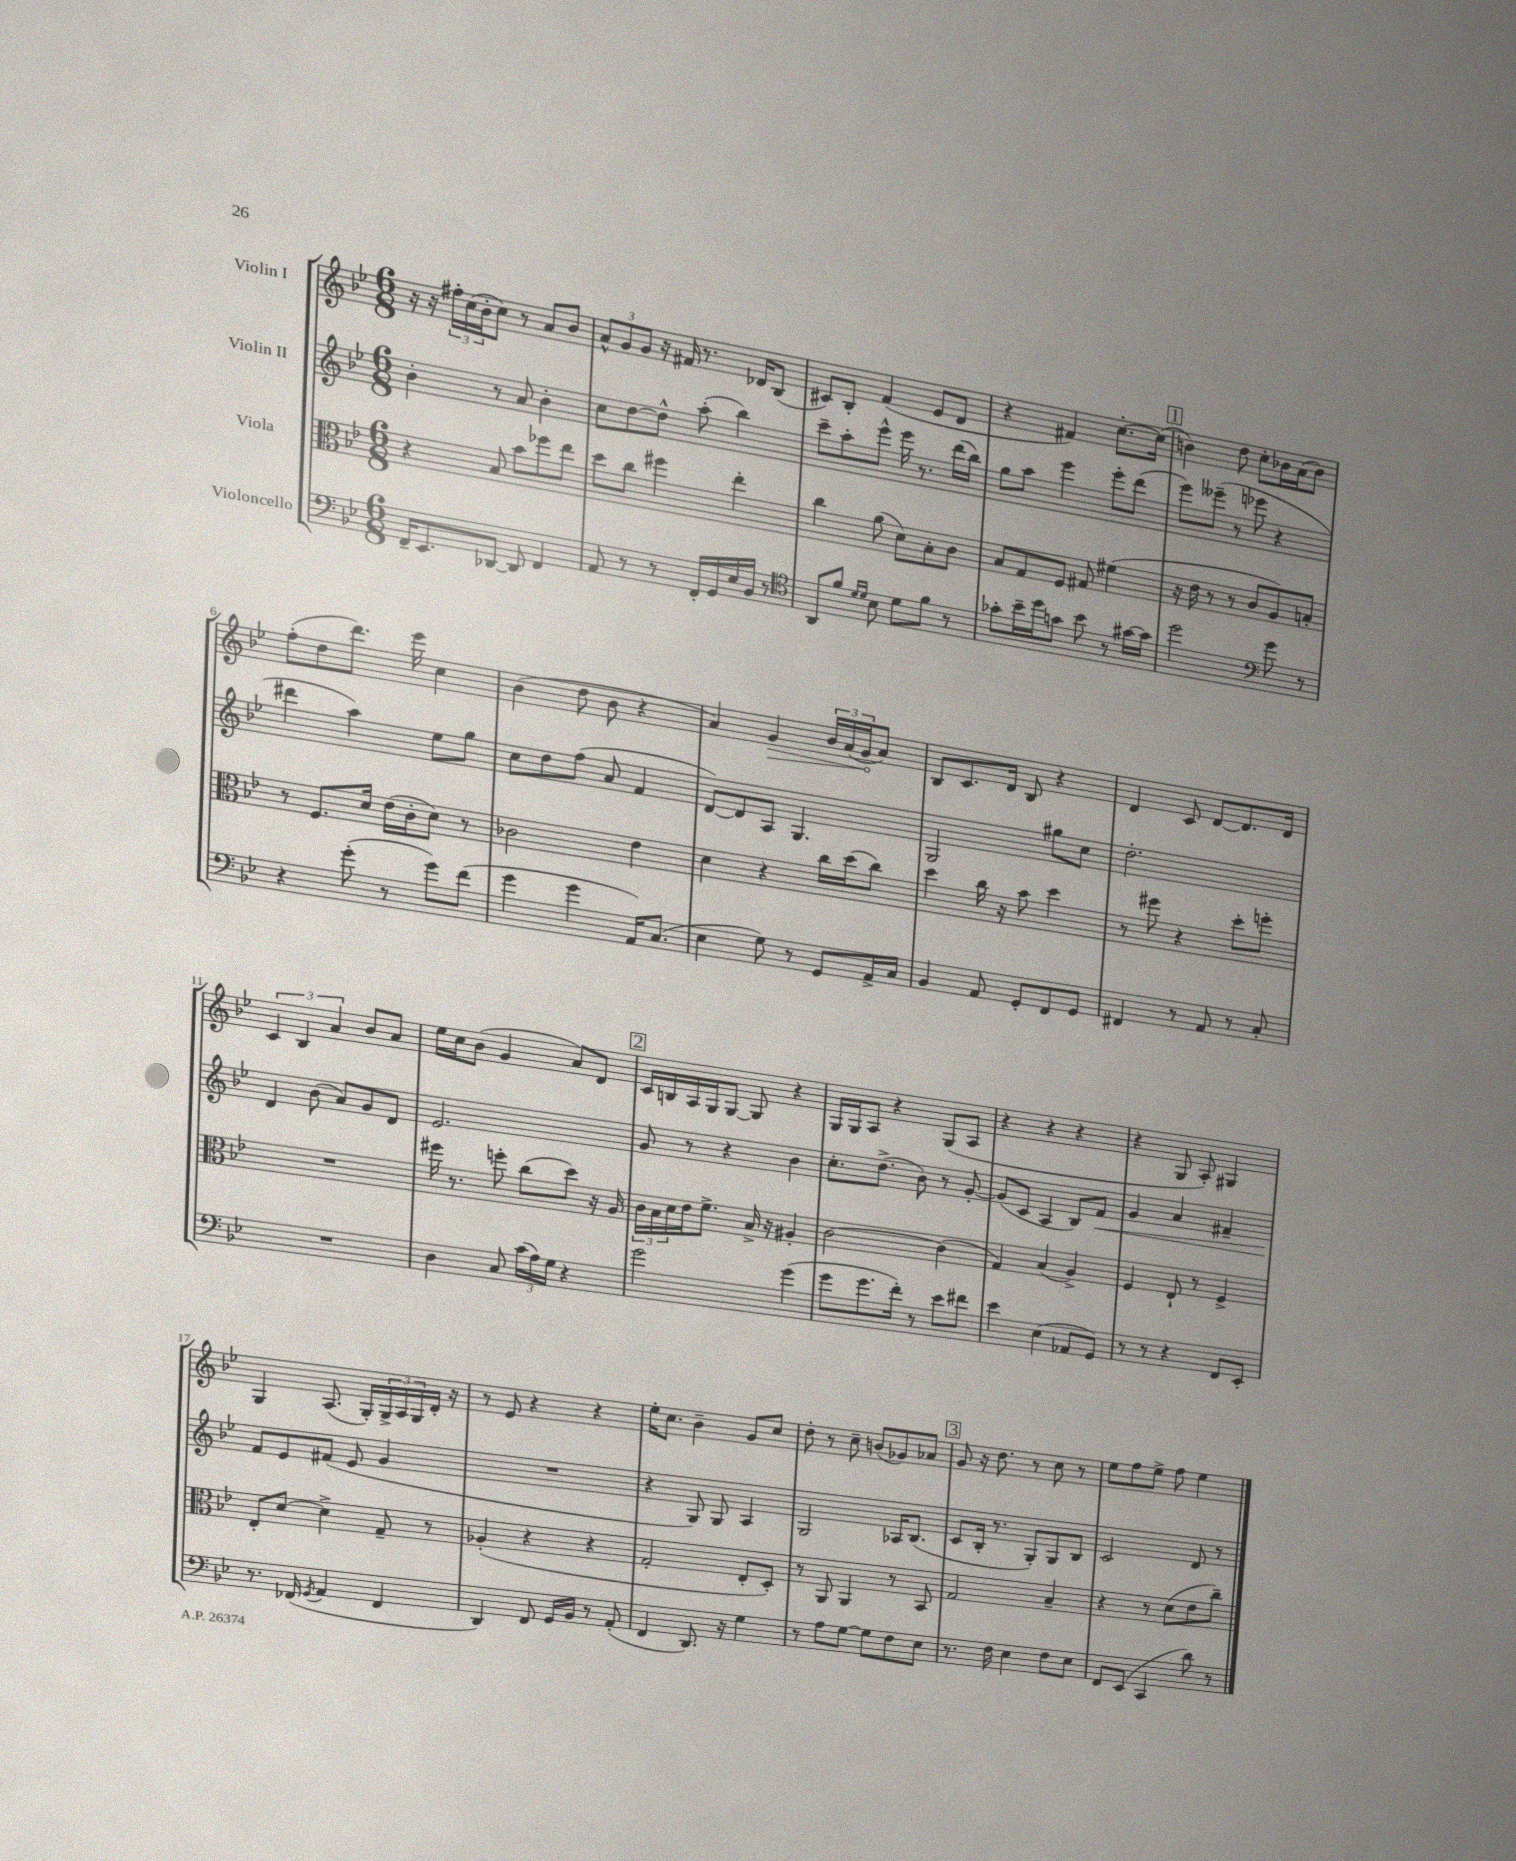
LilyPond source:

<<
\new StaffGroup <<
\new Staff = "s0" \with { instrumentName = "Violin I" } {
    \clef treble \key bes \major \numericTimeSignature \time 6/8
    r16 r16 \tuplet 3/2 { fis''16-. c''16( bes'16-. } c''8) r8 a'8 bes'8 |
    \tuplet 3/2 { a'8-^ g'8 g'8 } r16 fis'16 r8. des'16 bes8( |
    cis'8) bes8-. f'4( ees'8 d'8 |
    r4 fis'4) c''8.~-. c''16( |
    \mark \markup { \box "1" } b'4) d''8 c''8-. bes'16 a'16( bes'8) |
    f''8-.( d''8 d'''8.) ees'''16 c''4 |
    bes'4( d''8 bes'8 r4 |
    a'4) \once \override Hairpin.circled-tip = ##t g'4\> \tuplet 3/2 { bes'16 a'16( g'16\! } a'8) |
    bes8 c'8. d'16 bes8 r4 |
    d'4 c'8 d'8~ d'8. d'16 |
    \tuplet 3/2 { c'4 bes4 a'4 } bes'8 a'8 |
    ees''16 c''16 bes'8( g'4 a'8) d'8 |
    \mark \markup { \box "2" } c'16 b16 a16 g16 g8~ g8 r4 |
    g16 g16 a8 r4 g8( a8 |
    r4 r4 r4 |
    r4 g8 a8-.) gis4 |
    g4 a8.( g16-.) \tuplet 3/2 { g16-> a16 g16 } d'16-. r16 |
    r8 ees'8 r4 r4 |
    ees''16-. c''8. bes'4-- g'8 c''8 |
    d''8-. r8 c''8-- b'8( ges'8) aes'8 |
    \mark \markup { \box "3" } g'8 r16 d''8. r8 c''8 r8 |
    ees''8 f''8 ees''8-> f''8 ees''4 \bar "|." |
}
\new Staff = "s1" \with { instrumentName = "Violin II" } {
    \clef treble \key bes \major \numericTimeSignature \time 6/8
    bes'4-. r8 a'8 bes'4-. |
    c''8 d''8~ d''8-^ a''8-.( bes''4) |
    c'''8-- a''8-. ees'''8-^ ees'''16 r8. d'''16( bes''16) |
    g''8 a''8 ees'''4 ees'''8-. d'''8( |
    \mark \markup { \box "1" } ees'''8) eeses'''8--( r8 ees'''8 r4 |
    dis'''4 a''4) ees''8 g''8 |
    c''8 d''8 f''8( a'8 f'4 |
    d'8~) d'8 a8 g4. |
    g2 gis''8 c''8 |
    d''2.-. |
    d'4 bes'8( a'8) g'8 d'8 |
    ees'2. |
    \mark \markup { \box "2" } g'8 r8 r4 bes'4 |
    c''8.-. d''8.->( bes'8) r8 g'8~-. |
    g'8( c'8 a4 bes8) f'8\< |
    g'4 a'4 fis'4-- |
    f'8\! ees'8 fis'8( ees'8 g'4 |
    R2. |
    r4 g8) g8 a4 |
    g2 aes16 bes8.( |
    \mark \markup { \box "3" } c'8 bes16-. r8. g8-.) g8 bes8 |
    c'2 d'8 r8 \bar "|." |
}
\new Staff = "s2" \with { instrumentName = "Viola" } {
    \clef alto \key bes \major \numericTimeSignature \time 6/8
    r4 bes8 bes'8 fes''8 ees''8 |
    d''8 c''8 fis''4 ees''4-. |
    c''4 a'8( d'8) bes8-. c'8 |
    bes8 g8 f8 gis8 fis'4( |
    \mark \markup { \box "1" } r16 ees'16 r8 r8 c'8 a8) b8-. |
    r8 f8. d'16 ees'16( c'16-. d'8) r8 |
    ces'2 ees'4 |
    d'4 r4 c''16 d''16( c''8) |
    d''4 c''16 r16 bes'8 d''4 |
    r8 fis''8 r4 d''8-. f''8-. |
    R2. |
    fis''16 r8. f''8-. c''8( d''8) r16 a16 |
    \mark \markup { \box "2" } \tuplet 3/2 { c'16 bes16 d'16 } ees'16 f'8.-> bes16-> r16 ais4-. |
    c'2~ c'4( |
    g4) bes4( a4->) |
    f4 ees8-! r8 f4-> |
    ees8-. d'8~ d'4-> g8-- r8 |
    aes4-.( r4 r4 |
    g2-. ees8-. d8-.) |
    r8 a,8 a,4 r8 bes,8 |
    \mark \markup { \box "3" } g2 bes4-- |
    r4 r8 d'8( ees'8 c''8--) \bar "|." |
}
\new Staff = "s3" \with { instrumentName = "Violoncello" } {
    \clef bass \key bes \major \numericTimeSignature \time 6/8
    f,16-- ees,8. des,8~ des,8 f,4 |
    a,8 r8 r8 f,16-. g,16 ees16 bes,16 r8 |
    \clef tenor a,8 f'8 \grace { d'16 d'16 } bes8 d'8 f'8 r8 |
    ges'8-. bes'16-- d''16 g'8 bes'8 r8 gis'16~ gis'16 |
    \mark \markup { \box "1" } d''2 \clef bass g'8 r8 |
    r4 g'8-.( r8 g'8) f'8( |
    g'4 g'4 a,16) c8.( |
    ees4 g8) r8 g,8 a,16-> c16 |
    bes,4 a,8 g,8-. f,8 g,8 |
    fis,4 r8 a,8 r8 c8-. |
    R2. |
    d4 c8 \tuplet 3/2 { c'16( a16) g16 } r4 |
    \mark \markup { \box "2" } g'2 g'4( |
    g'8 g'8. f'16-.) r8 ees'8 fis'8 |
    ees'4 ees4( aes,8 g,8) |
    r8 r8 r4 f,8 ees,8-. |
    r8. fes,16( \acciaccatura { g,8 } a,4 fes,4 |
    d,4) f,8 g,16 bes,16 r8 a,8-.( |
    f,4 d,8.) r16 g4 |
    r8 a8 g8~ g8 f8 ees8 |
    \mark \markup { \box "3" } r8. f16 ees4 f8 ees8 |
    f,8 ees,8( c,4 d'8) r8 \bar "|." |
}
>>
>>
